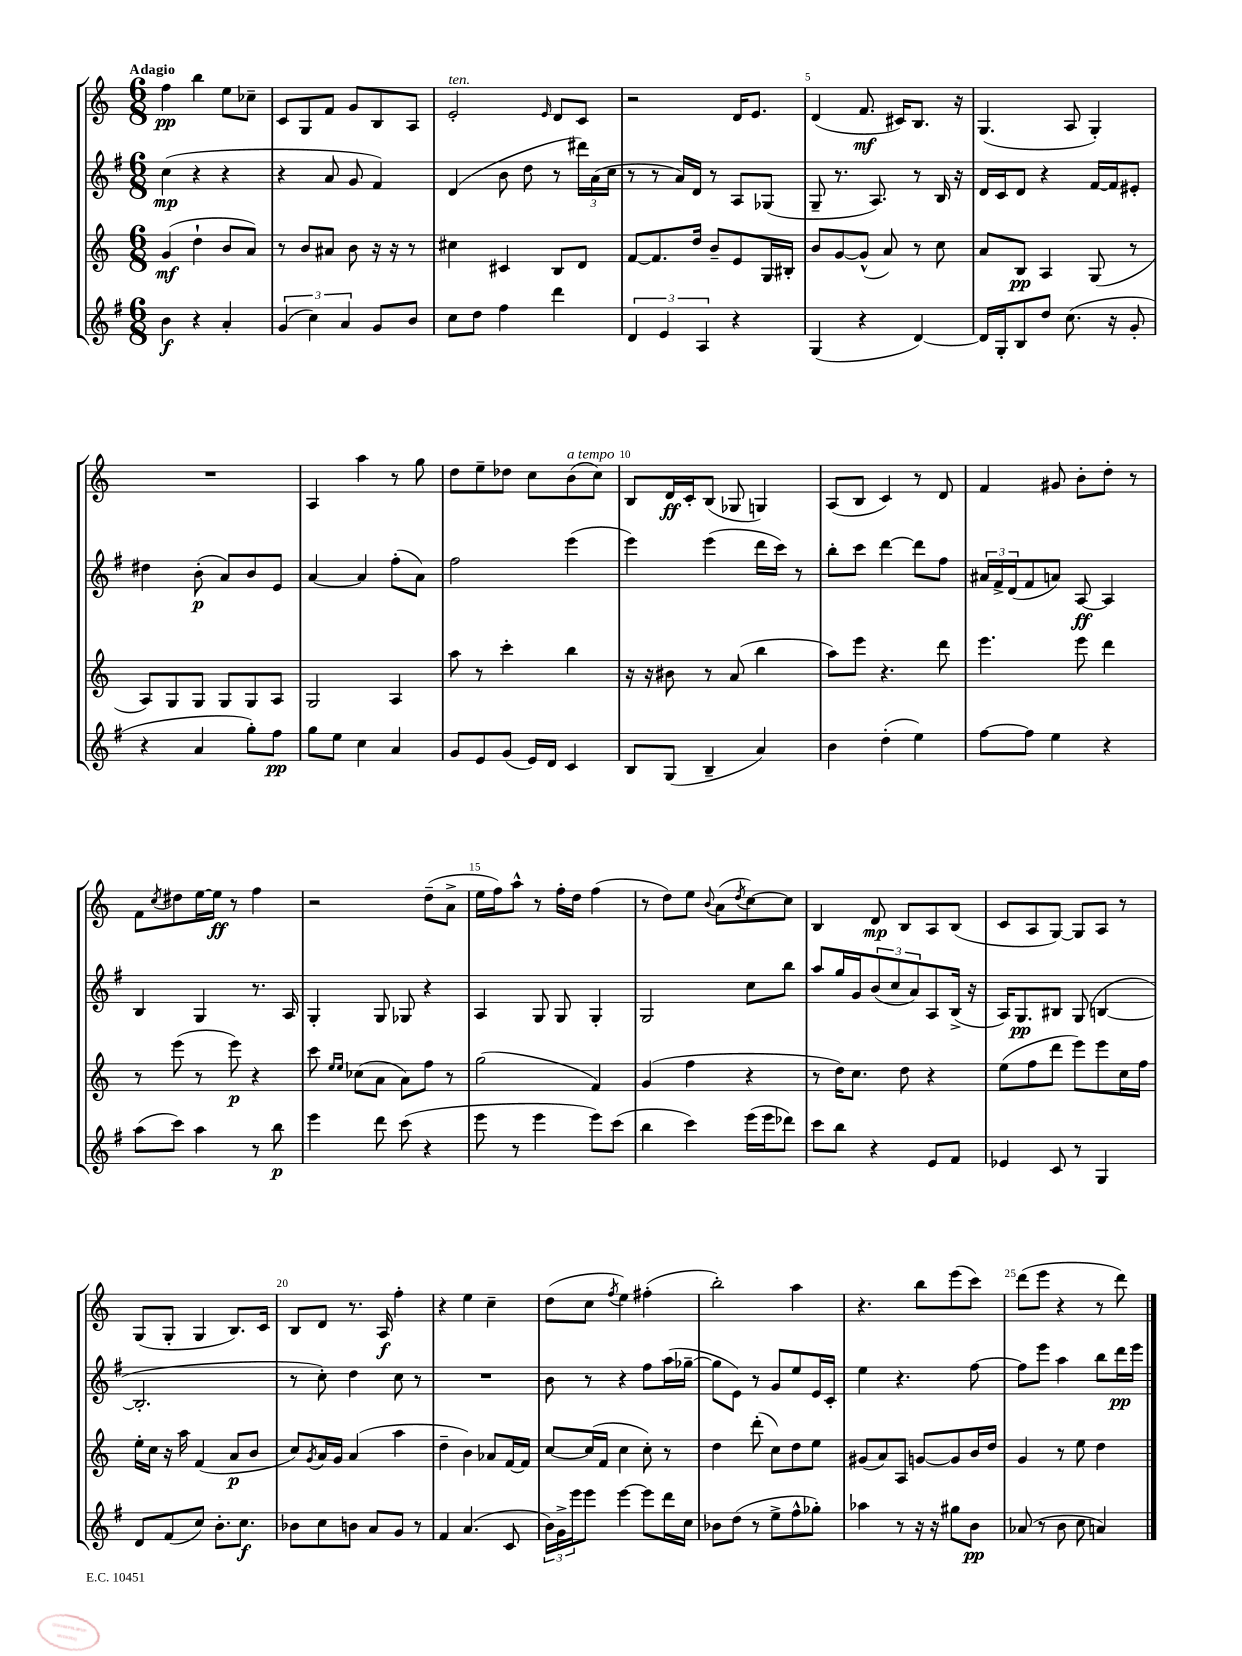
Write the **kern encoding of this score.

**kern	**kern	**kern	**kern
*staff4	*staff3	*staff2	*staff1
*clefG2	*clefG2	*clefG2	*clefG2
*k[f#]	*k[]	*k[f#]	*k[]
*M6/8	*M6/8	*M6/8	*M6/8
4b\	(4g/	(4cc\	4ff\
4r	4dd`\	4r	4bb\
4a'/	8b/L	4r	8ee\L
.	8a/J)	.	8cc-~\J
=	=	=	=
(6g/	8r	4r	8c/L
.	8b/L	.	8G/
6cc\)	.	.	.
.	8a#/J	8a/	8f/J
6a/	.	.	.
.	8b\	8g/	8g/L
8g/L	16r	4f#/)	8B/
.	16r	.	.
8b/J	8r	.	8A/J
=	=	=	=
8cc\L	4cc#\	(4d/	2e'/
8dd\J	.	.	.
4ff#\	4c#/	8b\	.
.	.	8dd\	.
.	.	.	16qqe/
4ddd\	8B/L	8r	8d/L
.	8d/J	24ddd#\LL)	8c/J
.	.	(24a\	.
.	.	24cc\JJ	.
=	=	=	=
6d/	[8f/L	8r	2r
.	8.f/]	8r	.
6e/	.	.	.
.	.	16a/LL)	.
.	16dd/Jk	16d/JJ	.
6A/	.	.	.
.	8b~/L	8r	.
4r	8e/	8A/L	16d/LK
.	.	.	8.e/J
.	16G/L	(8G-/J	.
.	16B#'/JJ	.	.
=	=	=	=
(4G/	8b/L	8G~/	(4d/
.	[8g/	8.r	.
4r	(8g^^/]J	.	8.f/
.	.	8.A/)	.
.	8a/)	.	.
.	.	.	16c#/LK)
[4d/)	8r	8r	8.B/J
.	8cc\	16B/	.
.	.	16r	16r
=	=	=	=
16d/]LL	8a/L	16d/LL	(4.G/
16G'/J	.	16c/J	.
8B/	8B/J	8d/J	.
8dd/J	4A/	4r	.
(8.cc\	.	.	8A/
.	(8G/	[16f#/LL	4G'/)
16r	.	16f#/]J	.
8g'/	8r	8e#'/J	.
=	=	=	=
4r	8A/L)	4dd#\	2.r
.	8G/	.	.
4a/	8G/J	(8b'\	.
.	8G/L	8a/L)	.
8gg'\L)	8G/	8b/	.
8ff#\J	8A/J	8e/J	.
=	=	=	=
8gg\L	2G/	[4a/	4A/
8ee\J	.	.	.
4cc\	.	4a/]	4aa\
4a/	4A/	(8ff#'\L	8r
.	.	8a\J)	8gg\
=	=	=	=
8g/L	8aa\	2ff#\	8dd\L
8e/	8r	.	8ee~\
(8g/J	4ccc'\	.	8dd-\J
16e/LL)	.	.	8cc\L
16d/JJ	.	.	.
4c/	4bb\	(4eee\	(8b\
.	.	.	8cc\J)
=	=	=	=
8B/L	16r	4eee\)	8B/L
.	16r	.	.
(8G/J	8b#\	.	16d/L
.	.	.	16c'/J
4B~/	8r	(4eee\	(8B/J
.	(8a/	.	8G-/
4a/)	4bb\	16ddd\LL	4G/)
.	.	16ccc\JJ)	.
.	.	8r	.
=	=	=	=
4b\	8aa\L)	8bb'\L	(8A/L
.	8eee\J	8ccc\J	8B/J
(4dd'\	4.r	[4ddd\	4c/)
4ee\)	.	8ddd\]L	8r
.	8ddd\	8ff#\J	8d/
=	=	=	=
[8ff#\L	4.eee\	24a#/LL	4f/
.	.	24f#^/	.
.	.	(24d/J	.
8ff#\]J	.	8f#/	.
4ee\	.	8a/J)	8g#/
.	8eee\	[8A/	8b'\L
4r	4ddd\	4A/]	8dd'\J
.	.	.	8r
=	=	=	=
(8aa\L	8r	4B/	8f\L
.	.	.	8qcc/
8ccc\J)	(8eee\	.	8dd#\
4aa\	8r	4G/	[16ee\L
.	.	.	16ee\]JJ
.	8eee\)	.	8r
8r	4r	8.r	4ff\
8bb\	.	.	.
.	.	16A/	.
=	=	=	=
4eee\	8ccc\	4G'/	2r
.	16qqee/LL	.	.
.	16qqee/JJ	.	.
.	(8cc-\L	.	.
8ddd\	8a\J	8G/	.
(8ccc\	8a\L)	8G-/	.
4r	8ff\J	4r	(8dd~\L
.	8r	.	8a^\J
=	=	=	=
8eee\	(2gg\	4A/	16ee\LL
.	.	.	16ff\J)
8r	.	.	8aa^^\J
4eee\	.	8G/	8r
.	.	8G/	16ff'\LL
.	.	.	16dd\JJ
8eee\L)	4f/)	4G'/	(4ff\
(8ccc\J	.	.	.
=	=	=	=
4bb\	(4g/	2G/	8r
.	.	.	8dd\L)
4ccc\)	4ff\	.	8ee\J
.	.	.	8qqb/
.	.	.	(8a\L
.	.	.	8qdd/
(16eee\LL	4r	8cc\L	[8cc\)
16eee\J	.	.	.
8ddd-\J)	.	8bb\J	8cc\]J
=	=	=	=
8ccc\L	8r	8aa/L	4B/
8bb\J	16dd\LK)	16gg/L	.
.	8.cc\J	16g/J	.
4r	.	(12b/	8d/
.	.	12cc/	.
.	8dd\	.	8B/L
.	.	12a/)	.
8e/L	4r	8A/	8A/
8f#/J	.	(16B^/Jk	(8B/J
.	.	16r	.
=	=	=	=
4e-/	(8ee\L	16A/LK)	8c/L
.	.	8.G/	.
.	8ff\	.	8A/
8c/	8ddd\J	8B#/J	[8G/J)
8r	8eee\L)	(8G/	8G/]L
4G/	8eee\	[4B/	8A/J
.	16cc\L	.	8r
.	16ff\JJ	.	.
=	=	=	=
8d/L	16ee'\LL	2.B'/]	(8G/L
.	16cc\JJ	.	.
(8f#/	16r	.	8G'/J
.	16aa\	.	.
8cc/J)	(4f/	.	4G/
8.b'\L	.	.	.
.	8a/L	.	8.B/L)
8.cc\J	.	.	.
.	8b/J	.	.
.	.	.	16c/Jk
=	=	=	=
8b-\L	8cc/L)	8r	8B/L
.	8qg/	.	.
8cc\	16a/L	8cc'\)	8d/J
.	16g/JJ	.	.
8b\J	(4a/	4dd\	8.r
8a/L	.	.	.
.	.	.	16A/
8g/J	4aa\	8cc\	4ff'\
8r	.	8r	.
=	=	=	=
4f#/	4dd~\	2.r	4r
(4.a/	4b\)	.	4ee\
.	8a-/L	.	4cc~\
8c/	[16f/L	.	.
.	16f/]JJ	.	.
=	=	=	=
24b\LL)	[8cc/L	8b\	(8dd\L
24g^\	.	.	.
24eee\J	.	.	.
8eee\J	(16cc/]L	8r	8cc\J
.	16f/JJ	.	.
.	.	.	8qff/
[4eee\	4cc\	4r	4ee\)
8eee\]L	8cc'\)	8ff#\L	(4ff#'\
16ddd\L	8r	(16aa\L	.
16cc\JJ	.	[16gg-~\JJ	.
=	=	=	=
8b-\L	4dd\	8gg-\]L	2bb'\)
(8dd\J	.	8e\J)	.
8r	(8ddd'\	8r	.
8ee^\L	8cc\L)	8g/L	.
8ff#^^\	8dd\	8ee/	4aa\
8gg-'\J)	8ee\J	16e/L	.
.	.	16c'/JJ	.
=	=	=	=
4aa-\	(8g#/L	4ee\	4.r
.	8a/)	.	.
8r	8A/J	4.r	.
16r	[8g/L	.	8bb\L
16r	.	.	.
8gg#\L	8g/]	.	(8eee\
8b\J	16b/L	[8ff#\	8ccc\J)
.	16dd/JJ	.	.
=	=	=	=
(8a-/	4g/	8ff#\]L	(8ddd\L
8r	.	8eee\J	8eee\J
8b\	8r	4aa\	4r
8cc\	8ee\	.	.
4a/)	4dd\	8bb\L	8r
.	.	16ddd\L	8ddd\)
.	.	16eee\JJ	.
==	==	==	==
*-	*-	*-	*-
